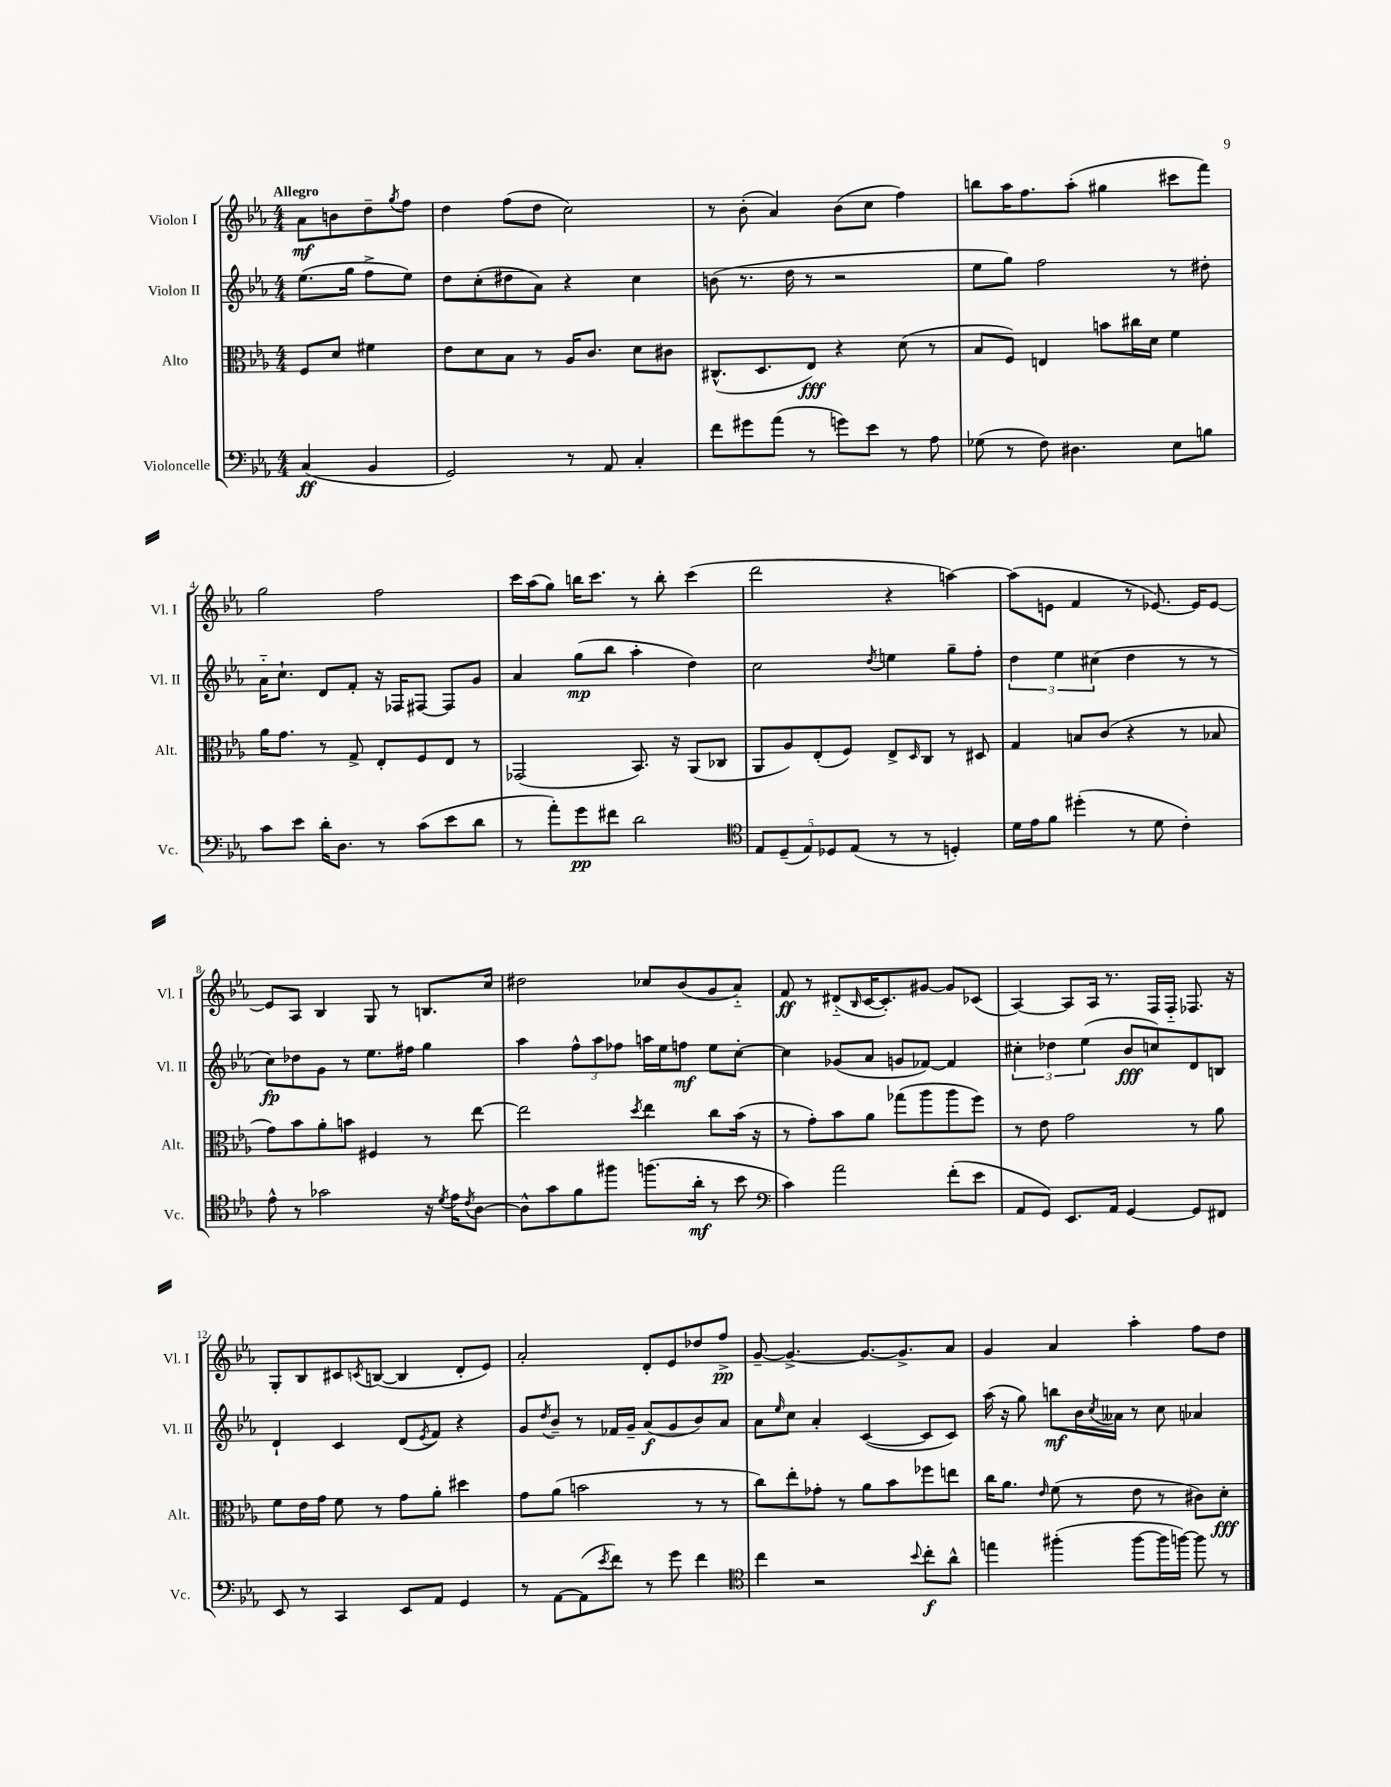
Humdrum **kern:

**kern	**kern	**kern	**kern
*staff4	*staff3	*staff2	*staff1
*clefF4	*clefC3	*clefG2	*clefG2
*k[b-e-a-]	*k[b-e-a-]	*k[b-e-a-]	*k[b-e-a-]
*M4/4	*M4/4	*M4/4	*M4/4
(4C	8F	(8.ee-	8a-
.	8d	.	8b
.	.	16gg	.
4BB-	4f#	8ff^	8dd~
.	.	.	8qgg
.	.	8ee-)	8ff
=	=	=	=
2GG)	8e-	8dd	4dd
.	8d	(8cc'	.
.	8B-	8dd#	(8ff
.	8r	8a-)	8dd
8r	16A-	4r	2cc)
.	8.c	.	.
8AA-	.	.	.
4C'	8d	4cc	.
.	8c#	.	.
=	=	=	=
8f	(8.C#^^	(8b	8r
8g#	.	8.r	(8b-'
.	8.D	.	.
(8a-	.	.	4a-)
.	.	16dd	.
8r	8E-)	8r	.
8g)	4r	2r	(8b-
8e-	.	.	8cc
8r	(8d	.	4ff)
8A-	8r	.	.
=	=	=	=
(8G-	8B-	8ee-	8bb
8r	8F)	8gg)	16aa-
.	.	.	8.ff
8F)	4E	2ff	.
4.D#	.	.	(8aa-'
.	8b	.	4gg#
.	16cc#	.	.
.	16d	.	.
8E-	4f	8r	8ccc#
8B	.	8dd#'	8fff)
=	=	=	=
8c	16a-	16a-'~	2gg
.	8.g	8.cc`	.
8e-	.	.	.
16d'	8r	8d	.
8.D	.	.	.
.	8G^	8f'	.
8r	8E-'	16r	2ff
.	.	16F-	.
(8c	8F	[8F#	.
8e-	8E-	8F#]	.
8d	8r	8g	.
=	=	=	=
8r	(2GG-	4a-	16ccc
.	.	.	(16aa-
8a-')	.	.	8gg)
8g	.	(8gg	16bb
.	.	.	8.ccc
8f#	.	8bb-	.
2d	8.BB-)	4aa-'	8r
.	.	.	8bb'
.	16r	.	.
.	(8AA-	4dd)	(4ccc
.	8C-	.	.
=	=	=	=
*clefC4	*	*	*
10E-	8AA-	2cc	2ddd
(10D~	.	.	.
.	8A-)	.	.
10E-)	.	.	.
.	(8E-'	.	.
10D-	.	.	.
.	8F)	.	.
(10E-	.	.	.
.	.	8qdd	.
8r	8E-^	4ee	4r
.	16qqD	.	.
8r	8C	.	.
4D')	8r	8gg~	[4aa)
.	8D#	8ff'	.
=	=	=	=
16d	4G	6dd	(8aa]
16e-	.	.	.
8f	.	.	8e
.	.	6ee-	.
(4dd#'	8B	.	4f
.	.	(6cc#	.
.	(8c	.	.
8r	4r	4dd	8r
8d	.	.	[8.e-)
4c')	8r	8r	.
.	.	.	16e-]
.	8B-	8r	[8e-
=	=	=	=
8e-^^	8g)	8cc)	8e-]
8r	8b-	8dd-	8A-
2g-	8a-'	8g	4B-
.	8b	8r	.
.	4F#	8.ee-	8G
.	.	.	8r
.	.	16ff#	.
16r	8r	4gg	8.B
8qd	.	.	.
16e-	.	.	.
8qc	.	.	.
[8A-	[8ee-	.	.
.	.	.	16cc
=	=	=	=
8A-^^]	2ee-]	4aa-	2dd#
8g	.	.	.
8f	.	12ff^^	.
.	.	12aa-	.
8ff#	.	.	.
.	.	12ff-	.
.	8qdd	.	.
(8.ff	4ee-	16aa	8cc-
.	.	16ee-	.
.	.	8ff	(8b-
16a-'	.	.	.
8r	8cc	8ee-	8g
8b-	(16b-	[8cc'	8a-'~)
.	16r	.	.
=	=	=	=
*clefF4	*	*	*
4c)	8r	4cc]	8f
.	8g')	.	8r
2a-	8b-	(8g-	(8d#'~
.	.	.	16qqB-
.	8a-	8a-	[16c
.	.	.	8.c'])
.	(8gg-	8g	.
.	8aa-	[8f-)	[8g#
(8f'	8aa-	4f-]	8g#]
8e-	8ff)	.	(8c-
=	=	=	=
8AA-	8r	6cc#'	[4A-)
8GG)	8e-	.	.
.	.	6dd-	.
8.EE-	2g	.	8A-]
.	.	(6ee-	.
.	.	.	16A-
16AA-	.	.	8.r
[4GG	.	8b-	.
.	.	8cc)	16F
.	.	.	16F'~
8GG]	8r	8d	8.F-
8FF#	8a-	8B	.
.	.	.	16r
=	=	=	=
8EE-	8f	4d`	8G'
8r	16e-	.	8B-
.	16g	.	.
4CC	8f	4c	8c#
.	.	.	8qc
.	8r	.	([8B
8EE-	8g	(8d	4B]
.	.	8qe-	.
8AA-	8a-'	8f)	.
4GG	4dd#	4r	8d'
.	.	.	8e-)
=	=	=	=
8r	8g	8g	2a-'
.	.	8qdd	.
[8AA-	(8a-	8b-~	.
(8AA-]	2b	8r	.
8qe-	.	.	.
8f)	.	16f-	.
.	.	16g~	.
8r	.	(8a-	8d'
8g	.	8g	8e-
4f	8r	8b-)	8dd-
.	8r	8a-	8ff^
=	=	=	=
*clefC4	*	*	*
4cc	8cc)	8a-	[8g~
.	.	16qqee-	.
.	8ee-'	8cc	4.g^_
2r	8g-'	4a-'	.
.	8r	.	.
.	8a-	([4c	8.g_
.	8b-	.	.
.	.	.	8.g^]
8qqb-	.	.	.
8cc'	8ff-	8c]	.
8a-^^	8ee	8c)	8a-
=	=	=	=
4ee	16cc	(16aa-	4g
.	8.a-	16r	.
.	.	8gg)	.
.	16qqe-	.	.
(4ff#'	(8f	8bb	4a-
.	8r	16b-	.
.	.	8qcc	.
.	.	16a--	.
[8ff#	8e-	8r	4aa-'
16ff#]	8r	8cc	.
[16ff)	.	.	.
8ff]	8c#)	4a-	8ff
8r	8d'	.	8dd
==	==	==	==
*-	*-	*-	*-
